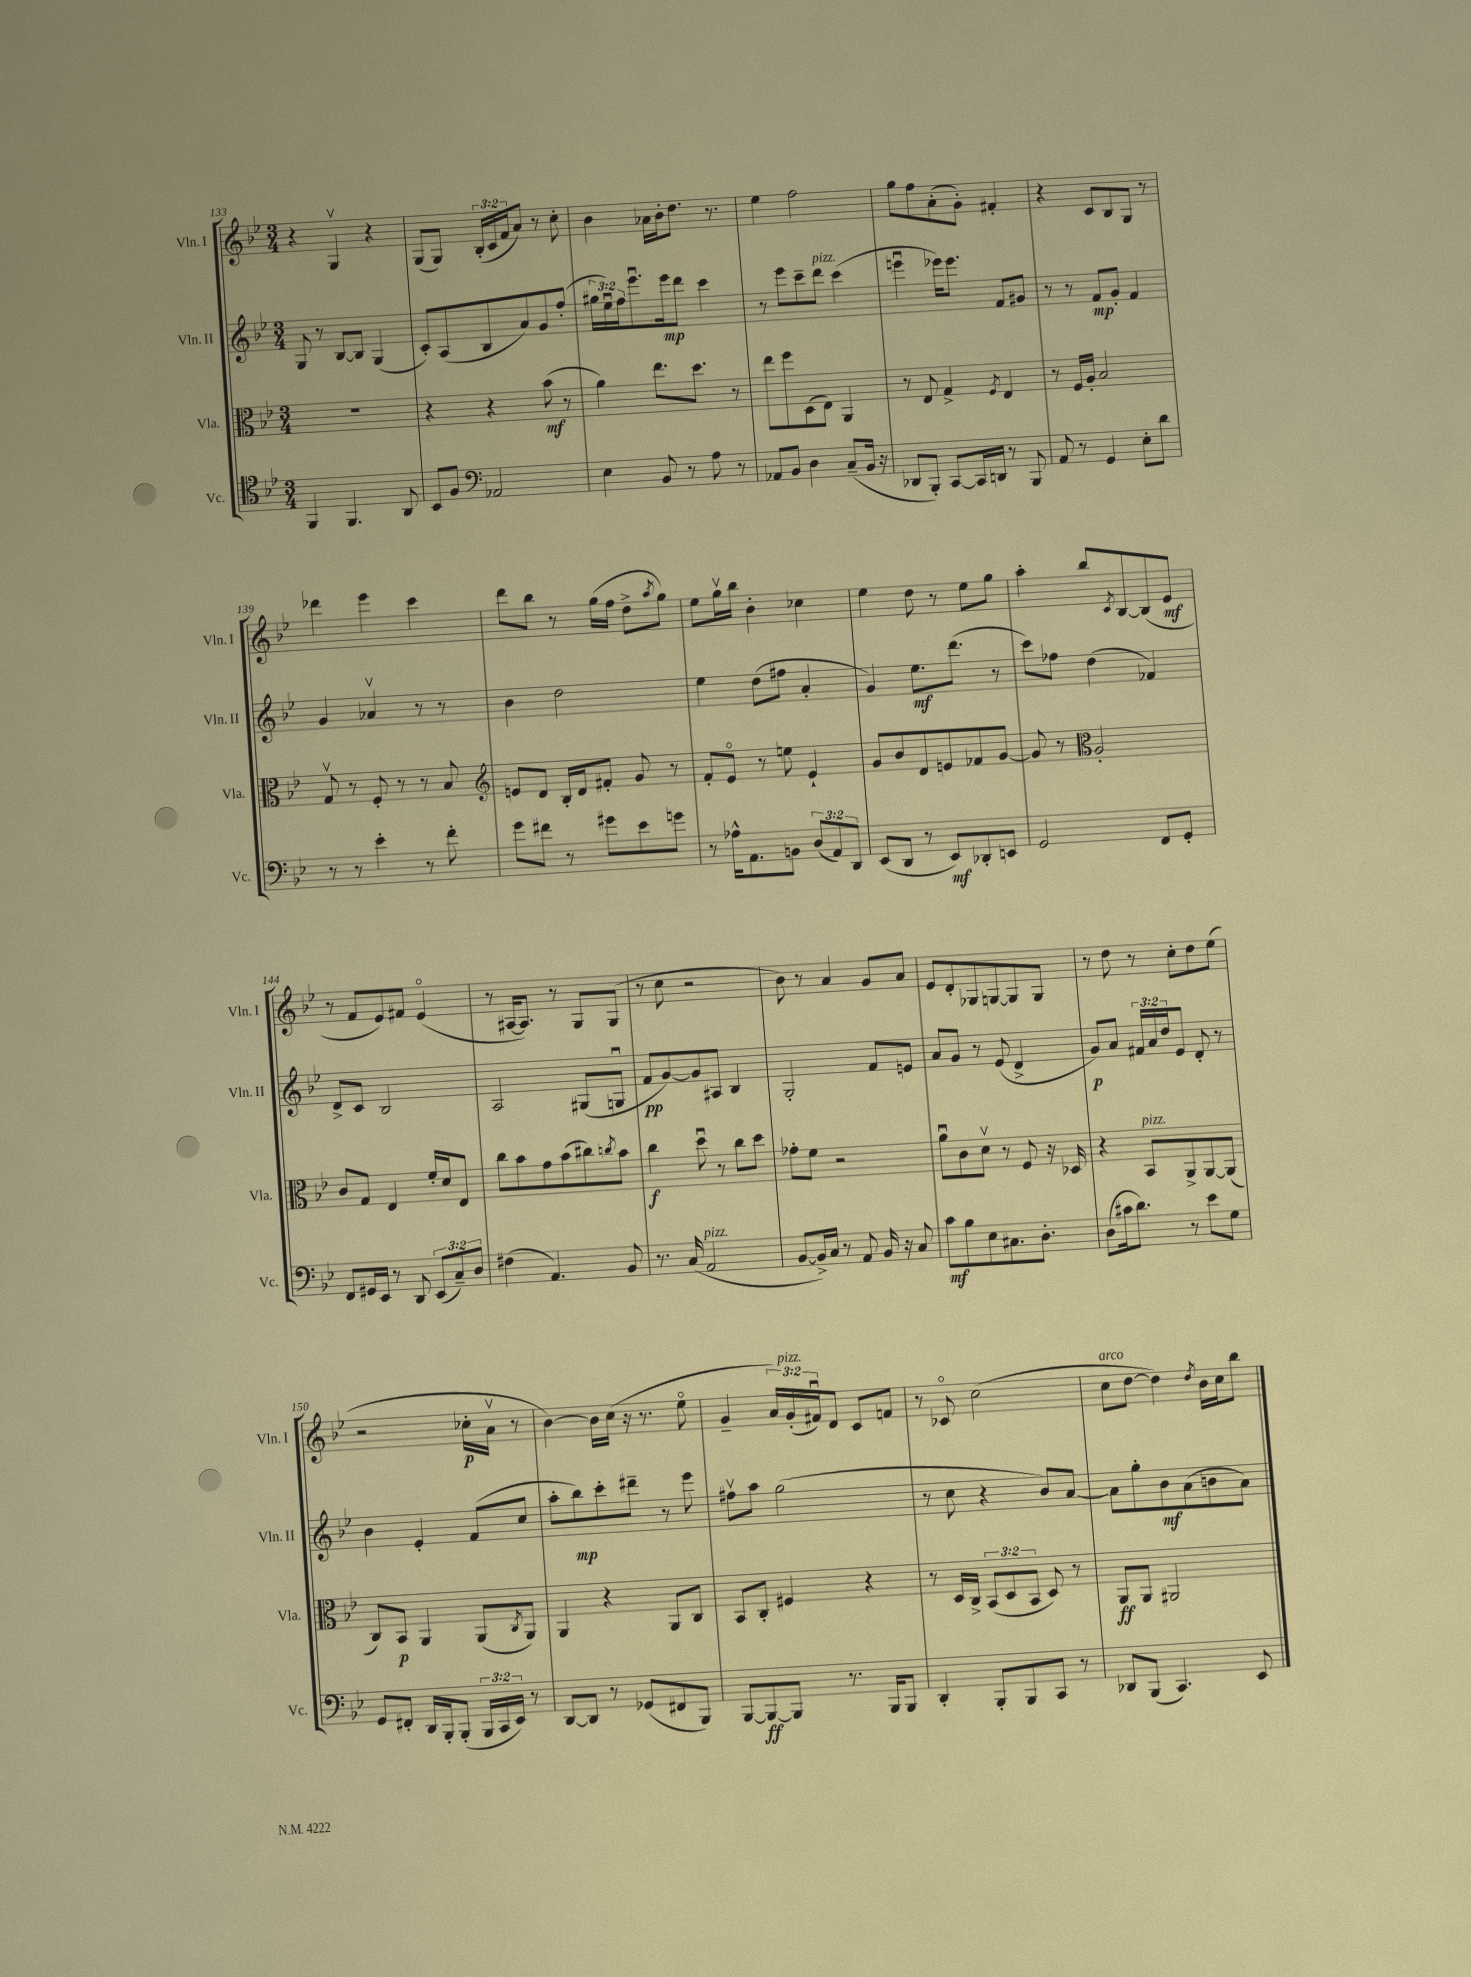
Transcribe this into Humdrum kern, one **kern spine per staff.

**kern	**dynam	**kern	**dynam	**kern	**dynam	**kern	**dynam
*part4	*part4	*part3	*part3	*part2	*part2	*part1	*part1
*staff4	*staff4	*staff3	*staff3	*staff2	*staff2	*staff1	*staff1
*I"Vc.	*	*I"Vla.	*	*I"Vln. II	*	*I"Vln. I	*
*I'Vc.	*	*I'Vla.	*	*I'Vln. II	*	*I'Vln. I	*
*clefC4	*	*clefC3	*	*clefG2	*	*clefG2	*
*k[b-e-]	*	*k[b-e-]	*	*k[b-e-]	*	*k[b-e-]	*
*M3/4	*	*M3/4	*	*M3/4	*	*M3/4	*
=133	=133	=133	=133	=133	=133	=133	=133
4FF/	.	2.r	.	8G/	.	4r	.
.	.	.	.	8r	.	.	.
4.FF/	.	.	.	[8B-/L	.	4Gv/	.
.	.	.	.	8B-/J]	.	.	.
.	.	.	.	(4G/	.	4r	.
8AA/	.	.	.	.	.	.	.
=134	=134	=134	=134	=134	=134	=134	=134
8BB-/L	.	4r	.	8c'/L)	.	(8G/L	.
8F/J	.	.	.	(8A/	.	8G/J)	.
*clefF4	*	*	*	*	*	*	*
2AA-X/	.	4r	.	8B-/	.	(24B-'/LL	.
.	.	.	.	.	.	24c/	.
.	.	.	.	.	.	24f/J	.
.	.	.	.	8a/)	.	8a/J)	.
.	.	(8b-\	mf	8g/	.	8r	.
.	.	8r	.	(8ff'/J	.	8cc'\	.
=135	=135	=135	=135	=135	=135	=135	=135
4E-\	.	4a\)	.	24gg#X\LL	.	4b-\	.
.	.	.	.	24ee-u\)	.	.	.
.	.	.	.	24ff\J	.	.	.
.	.	.	.	8.eee-u\	.	.	.
8BB-/	.	8.ee-\L	.	.	.	16a-X\LL	.
.	.	.	.	16eee-\k	mp	16b-'\J	.
8r	.	.	.	8ddd\J	.	8.dd\J	.
.	.	8.dd\J	.	.	.	.	.
8A\	.	.	.	4ccc\	.	.	.
.	.	.	.	.	.	8.r	.
8r	.	8r	.	.	.	.	.
=136	=136	=136	=136	=136	=136	=136	=136
8AA-X/L	.	8ee-\L	.	8r	.	4ee-\	.
8BB-/J	.	8ff\	.	8eee-\L	.	.	.
4D\	.	(8D\	.	8ccc~\	.	2ff\	.
!	!	!	!	!LO:TX:a:i:t=pizz.	!	!	!
.	.	8E-\J)	.	8ddd\J	.	.	.
(8C~/L	.	4AA/	.	(4ccc\	.	.	.
16BB-/Jk	.	.	.	.	.	.	.
16r	.	.	.	.	.	.	.
=137	=137	=137	=137	=137	=137	=137	=137
8DD-X/L	.	8r	.	4eeenu\	.	8gg\L	.
8BBB-'/J)	.	8E-/	.	.	.	8ff\	.
[8CC/L	.	4G^/	.	16eee-X\KL)	.	(8a'\	.
.	.	.	.	8.eee-\J	.	.	.
16CC/L]	.	.	.	.	.	8g'\J)	.
16DDn/JJ	.	.	.	.	.	.	.
.	.	8qF/	.	.	.	.	.
8r	.	4E-/	.	8f/L	.	4f#X'/	.
8BBB-/	.	.	.	8g#X/J	.	.	.
=138	=138	=138	=138	=138	=138	=138	=138
8AA/	.	8r	.	8r	.	4r	.
8r	.	16F/LL	.	8r	.	.	.
.	.	16A'/JJ	.	.	.	.	.
4GG/	.	2B-/	.	8f/L	mp	8c/L	.
.	.	.	.	8g'/J	.	8B-/	.
8E-'\L	.	.	.	4f/	.	8G/J	.
8d\J	.	.	.	.	.	8r	.
!!LO:LB:g=z
=139	=139	=139	=139	=139	=139	=139	=139
8r	.	8Gv/	.	4g/	.	4ddd-X\	.
8r	.	8r	.	.	.	.	.
4e-'\	.	8F'/	.	4a-Xv/	.	4eee-\	.
.	.	8r	.	.	.	.	.
8r	.	8r	.	8r	.	4ccc\	.
8f'\	.	8B-/	.	8r	.	.	.
=140	=140	=140	=140	=140	=140	=140	=140
*	*	*clefG2	*	*	*	*	*
8g\L	.	8en/L	.	4b-\	.	8ddd\L	.
8f#X\J	.	8d/J	.	.	.	8bb-\J	.
8r	.	16B-'/LL	.	2dd\	.	8r	.
.	.	16d/J	.	.	.	.	.
8g#X\L	.	8f#X'/J	.	.	.	(16gg\LL	.
.	.	.	.	.	.	16ff\JJ	.
8e-\	.	8g/	.	.	.	8dd^\L	.
.	.	.	.	.	.	8qaa/	.
8gn\J	.	8r	.	.	.	8gg\J)	.
=141	=141	=141	=141	=141	=141	=141	=141
8r	.	8f'/L	.	4ee-\	.	8ee-\L	.
16A-X^^\KL	.	8e-/J	.	.	.	16ggv\L	.
8.AA\	.	.	.	.	.	16bb-\JJ	.
.	.	8r	.	(8dd\L	.	4b-'\	.
8BBn\J	.	8een\	.	8ff#X\J	.	.	.
(12D/L	.	4e-`/	.	4a'/	.	4cc-X\	.
12AA/)	.	.	.	.	.	.	.
12DD/J	.	.	.	.	.	.	.
=142	=142	=142	=142	=142	=142	=142	=142
(8EE-/L	.	8g/L	.	4g/)	.	4ee-\	.
8DD/J	.	8b-/	.	.	.	.	.
8r	.	8d/	.	8.ee-\L	mf	8dd\	.
8EE-/L)	mf	8en/	.	.	.	8r	.
.	.	.	.	(8.ddd\J	.	.	.
8DD-X'/	.	8f-X/	.	.	.	8ee-\L	.
8EEn/J	.	[8g/J	.	8r	.	8gg\J	.
=143	=143	=143	=143	=143	=143	=143	=143
2GG/	.	8g/]	.	8ccc\L)	.	4aa'\	.
.	.	8r	.	8ff-X\J	.	.	.
*	*	*clefC3	*	*	*	*	*
.	.	2A'/	.	(4dd\	.	8bb-/L	.
.	.	.	.	.	.	8qc/	.
.	.	.	.	.	.	[8B-/	.
8FF/L	.	.	.	4f-X/)	.	(8B-/]	.
8GG'/J	.	.	.	.	.	8e-/J	mf
!!LO:LB:g=z
=144	=144	=144	=144	=144	=144	=144	=144
8FF/L	.	8c/L	.	8d^/L	.	8r	.
16GG#X/L	.	8G/J	.	8c/J	.	8f/L	.
16EE-/JJ	.	.	.	.	.	.	.
8r	.	4E-/	.	2B-/	.	8e-/)	.
8DD/	.	.	.	.	.	8f#X/J	.
(12EE-/L	.	16f'/LL	.	.	.	(4e-/	.
.	.	16d/J	.	.	.	.	.
12C~/)	.	.	.	.	.	.	.
.	.	8E-/J	.	.	.	.	.
12D/J	.	.	.	.	.	.	.
=145	=145	=145	=145	=145	=145	=145	=145
(4F#X\	.	8cc\L	.	2A/	.	8r	.
.	.	8b-\	.	.	.	[16A#X/KL	.
.	.	.	.	.	.	8.A#/J])	.
4.AA/)	.	8g\	.	.	.	.	.
.	.	(8b-\	.	.	.	8r	.
.	.	8cc#X\)	.	(8G#X/L	.	8G/L	.
.	.	8qccn/	.	.	.	.	.
8BB-/	.	8b-\J	.	8Gnu/J	.	(8G/J	.
=146	=146	=146	=146	=146	=146	=146	=146
8.r	.	4cc\	f	8f/L	pp	8r	.
.	.	.	.	[8g/)	.	8cc\	.
(16C/	.	.	.	.	.	.	.
!LO:TX:a:i:t=pizz.	!	!	!	!	!	!	!
2AA/	.	8ddu\	.	8g/]	.	2r	.
.	.	8r	.	8A#X/J	.	.	.
.	.	8cc\L	.	4B-/	.	.	.
.	.	8dd\J	.	.	.	.	.
=147	=147	=147	=147	=147	=147	=147	=147
[8BB-/L	.	8g-X'\L	.	2G'/	.	8b-\)	.
16BB-^/L])	.	8f\J	.	.	.	8r	.
16C/JJ	.	.	.	.	.	.	.
8r	.	2r	.	.	.	4a/	.
8AA/	.	.	.	.	.	.	.
16BB-/	.	.	.	8f/L	.	8g/L	.
16r	.	.	.	.	.	.	.
8C/	.	.	.	8en/J	.	8a/J	.
=148	=148	=148	=148	=148	=148	=148	=148
8c\L	mf	8au\L	.	8a/L	.	8e-/L	.
8B-\	.	8c\	.	8g/J	.	8d'/	.
8E-\	.	8dv\J	.	8r	.	8G-X/	.
8.C#X\	.	8r	.	(8e-/	.	[8Gn/	.
.	.	8F/	.	4d^/	.	8G/]	.
8.D'\J	.	.	.	.	.	.	.
.	.	16r	.	.	.	8G/J	.
.	.	16D-X/	.	.	.	.	.
=149	=149	=149	=149	=149	=149	=149	=149
(8D\L	.	4r	.	8g/L)	p	8r	.
16c#X\k	.	.	.	8a/J	.	8dd\	.
8.d\J)	.	.	.	.	.	.	.
!	!	!LO:TX:a:i:t=pizz.	!	!	!	!	!
.	.	8BB-/L	.	24f#X/LL	.	8r	.
.	.	.	.	24a/	.	.	.
.	.	.	.	24dd/J	.	.	.
8r	.	8AA^/	.	8e-/J	.	8cc'\L	.
8e-\L	.	[8AA/	.	8d'/	.	8dd\	.
8G\J	.	(8AA/J]	.	8r	.	(8ee-\J	.
!!LO:LB:g=z
=150	=150	=150	=150	=150	=150	=150	=150
8GG/L	.	8C/L)	.	4b-\	.	2r	.
8FF#X'/J	.	8BB-/J	p	.	.	.	.
16DD/LL	.	4AA/	.	4e-'/	.	.	.
16BBB-'/J	.	.	.	.	.	.	.
(8BBB-'/J	.	.	.	.	.	.	.
24BBB-/LL	.	(8AA/L	.	(8f/L	.	16cc-X'\LL	p
24CC/	.	.	.	.	.	.	.
.	.	.	.	.	.	16av\JJ	.
24EE-/JJ)	.	.	.	.	.	.	.
.	.	8qC/	.	.	.	.	.
8r	.	8AA/J)	.	8cc/J	.	8r	.
=151	=151	=151	=151	=151	=151	=151	=151
[8DD/L	.	4AA/	.	8aa'\L	.	[4b-\)	.
8DD/J]	.	.	.	8bb-\)	mp	.	.
8r	.	4r	.	8ccc'\	.	16b-\LL]	.
.	.	.	.	.	.	(16cc\JJ	.
(8GG-X/L	.	.	.	8ddd#X~\J	.	16r	.
.	.	.	.	.	.	8.r	.
8FF#X/	.	8AA/L	.	8r	.	.	.
8BBB-/J)	.	8C/J	.	8eee-\	.	8ee-\	.
=152	=152	=152	=152	=152	=152	=152	=152
[8BBB-/L	.	8BB-/L	.	8ff#Xv\L	.	4g~/	.
8BBB-/_	ff	8C'/J	.	8aa\J	.	.	.
8BBB-/J]	.	4F#X/	.	(2gg\	.	24a/LL)	.
!	!	!	!	!	!	!LO:TX:a:i:t=pizz.	!
.	.	.	.	.	.	(24g'/	.
.	.	.	.	.	.	24f#Xu/J)	.
8.r	.	.	.	.	.	8d/J	.
.	.	4r	.	.	.	8c/L	.
16BBB-/KL	.	.	.	.	.	.	.
8BBB-/J	.	.	.	.	.	8fn/J	.
=153	=153	=153	=153	=153	=153	=153	=153
4DD'/	.	8r	.	8r	.	8r	.
.	.	16D/LL	.	8cc\	.	8c-X/	.
.	.	16C^/JJ	.	.	.	.	.
8BBB-'/L	.	(12BB-/L	.	4r	.	(2cc\	.
.	.	12D/	.	.	.	.	.
8BBB-/	.	.	.	.	.	.	.
.	.	12BB-/J	.	.	.	.	.
8CC/J	.	8D/)	.	8b-/L)	.	.	.
8r	.	8r	.	[8a/J	.	.	.
=154	=154	=154	=154	=154	=154	=154	=154
!	!	!	!	!	!	!LO:TX:a:i:t=arco	!
8DD-X/L	.	8AA/L	ff	8a\L]	.	8cc\L	.
(8BBB-/J	.	8AA/J	.	8gg'\	.	[8dd\J	.
4.CC/)	.	2AA#X/	.	8b-\	mf	4dd\])	.
.	.	.	.	(8a\	.	.	.
.	.	.	.	.	.	8qdd/	.
.	.	.	.	8bn\	.	16b-\LL	.
.	.	.	.	.	.	16cc\J	.
8EE-/	.	.	.	8a\J)	.	8bb-\J	.
==	==	==	==	==	==	==	==
*-	*-	*-	*-	*-	*-	*-	*-
